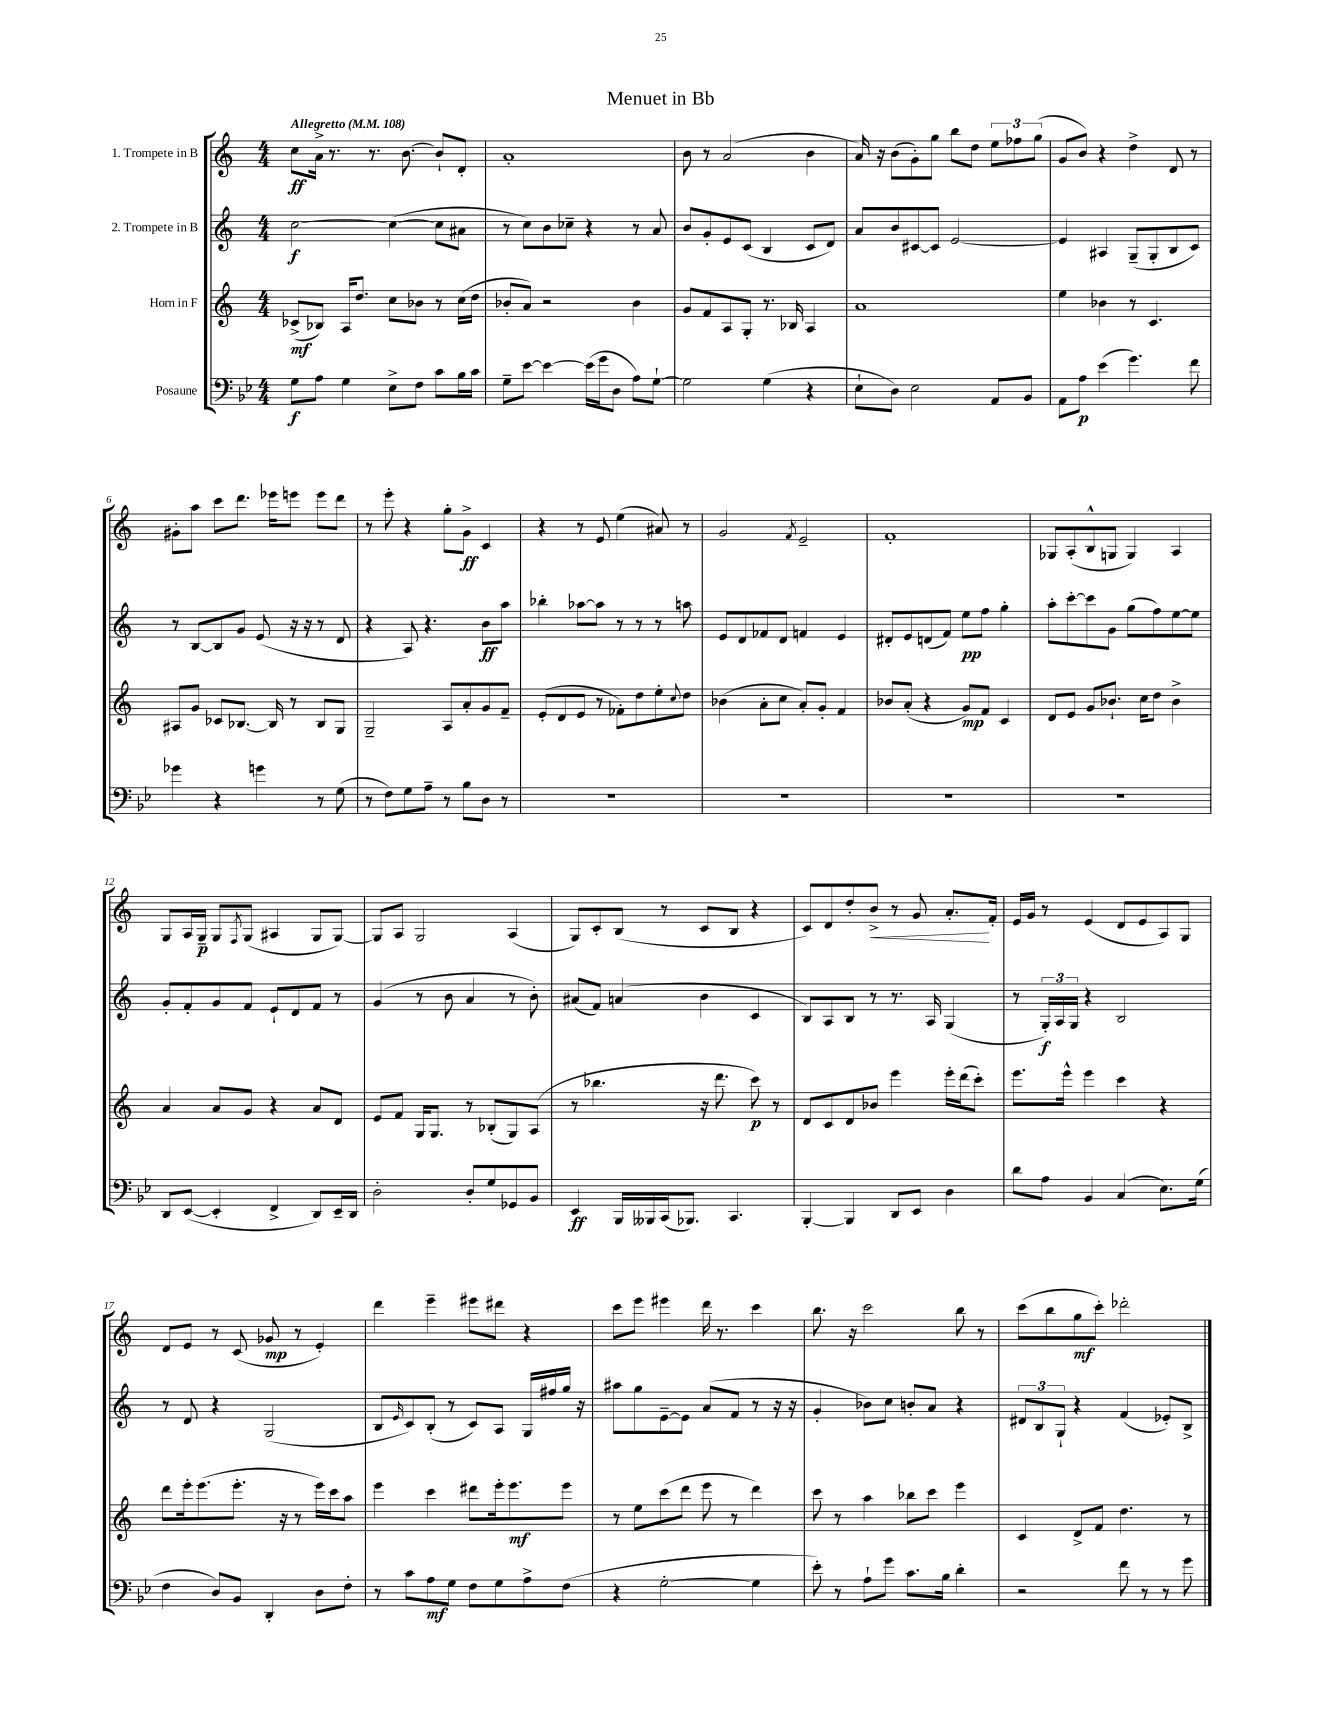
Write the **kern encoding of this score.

**kern	**dynam	**kern	**dynam	**kern	**dynam	**kern	**dynam
*part4	*part4	*part3	*part3	*part2	*part2	*part1	*part1
*staff4	*staff4	*staff3	*staff3	*staff2	*staff2	*staff1	*staff1
*I"Posaune	*	*I"Horn in F	*	*I"2. Trompete in B	*	*I"1. Trompete in B	*
*clefF4	*	*clefG2	*	*clefG2	*	*clefG2	*
*k[b-e-]	*	*k[]	*	*k[]	*	*k[]	*
*M4/4	*	*M4/4	*	*M4/4	*	*M4/4	*
*MM108	*	*MM108	*	*MM108	*	*MM108	*
=1	=1	=1	=1	=1	=1	=1	=1
!	!	!	!	!	!	!LO:TX:a:B:t=Allegretto	!
8G\L	f	(8c-X^/L	mf	[2cc\	f	8cc\L	ff
8A\J	.	8B-X/J)	.	.	.	16a^\Jk	.
.	.	.	.	.	.	8.r	.
4G\	.	16A/KL	.	.	.	.	.
.	.	8.dd/J	.	.	.	.	.
.	.	.	.	.	.	8.r	.
8E-^\L	.	8cc\L	.	(4cc\_	.	.	.
.	.	.	.	.	.	[8.b\	.
8F\J	.	8b-X\J	.	.	.	.	.
8c\L	.	8r	.	8cc\L]	.	8b`/L]	.
16B-\L	.	(16cc\LL	.	8a#X\J	.	8d'/J	.
16c\JJ	.	16dd\JJ	.	.	.	.	.
=2	=2	=2	=2	=2	=2	=2	=2
8G~\L	.	8b-X'/L	.	8r	.	1a'	.
[8e-\J	.	8a/J)	.	8cc\L)	.	.	.
4e-\_	.	2r	.	8b\	.	.	.
.	.	.	.	8cc-X~\J	.	.	.
(16e-\LL]	.	.	.	4r	.	.	.
16g\J	.	.	.	.	.	.	.
8D\J	.	.	.	.	.	.	.
8A\L)	.	4b-\	.	8r	.	.	.
[8G`\J	.	.	.	8a/	.	.	.
=3	=3	=3	=3	=3	=3	=3	=3
2G\]	.	8g/L	.	8b/L	.	8b\	.
.	.	8f/	.	8g'/	.	8r	.
.	.	8A/	.	8e/	.	(2a/	.
.	.	8G'/J	.	(8c/J	.	.	.
(4G\	.	8.r	.	4B/	.	.	.
.	.	16B-X/	.	.	.	.	.
4r	.	4A/	.	8c/L	.	4b\	.
.	.	.	.	8d/J)	.	.	.
=4	=4	=4	=4	=4	=4	=4	=4
8E-`\L	.	1a	.	8a/L	.	16a/)	.
.	.	.	.	.	.	16r	.
8D\J)	.	.	.	8b/	.	(8b\L	.
2E-\	.	.	.	[8c#X/	.	8g'\)	.
.	.	.	.	8c#/J]	.	8gg\J	.
.	.	.	.	[2e/	.	8bb\L	.
.	.	.	.	.	.	8dd\J	.
8AA/L	.	.	.	.	.	12ee\L	.
.	.	.	.	.	.	12ff-X\	.
8BB-/J	.	.	.	.	.	.	.
.	.	.	.	.	.	(12gg\J	.
=5	=5	=5	=5	=5	=5	=5	=5
8AA\L	.	4ee\	.	4e/]	.	8g/L	.
8A\J	p	.	.	.	.	8b/J)	.
(4e-\	.	4b-X\	.	4A#X/	.	4r	.
4.g\)	.	8r	.	(8G~/L	.	4dd^\	.
.	.	4.c/	.	8G'/	.	.	.
.	.	.	.	8B/	.	8d/	.
8f\	.	.	.	8c/J)	.	8r	.
!!LO:LB:g=z
=6	=6	=6	=6	=6	=6	=6	=6
4g-X\	.	8A#X/L	.	8r	.	8g#X'\L	.
.	.	8g/J	.	[8B/L	.	8aa\J	.
4r	.	8c-X/L	.	8B/]	.	8ccc\L	.
.	.	[8.B-X/J	.	8g/J	.	8.ddd\J	.
4gn\	.	.	.	(8e/	.	.	.
.	.	16B-/]	.	.	.	16eee-X\KL	.
.	.	8r	.	16r	.	8eeen\J	.
.	.	.	.	16r	.	.	.
8r	.	8B-/L	.	8r	.	8eee\L	.
(8G\	.	8G/J	.	8d/	.	8ddd\J	.
=7	=7	=7	=7	=7	=7	=7	=7
8r	.	2G~/	.	4r	.	8r	.
8F\L)	.	.	.	.	.	8eee'\	.
8G\	.	.	.	8A/)	.	4r	.
8A~\J	.	.	.	4.r	.	.	.
8r	.	8A/L	.	.	.	8gg'\L	.
8B-\L	.	8a'/	.	.	.	8g^\J	ff
8D\J	.	8g/	.	8b\L	ff	4c/	.
8r	.	8f~/J	.	8aa\J	.	.	.
=8	=8	=8	=8	=8	=8	=8	=8
1r	.	(8e'/L	.	4bb-X'\	.	4r	.
.	.	8d/	.	.	.	.	.
.	.	8e/J	.	[8aa-X\L	.	8r	.
.	.	8r	.	8aa-\J]	.	8e/	.
.	.	8f-X'\L)	.	8r	.	(4ee\	.
.	.	8dd\	.	8r	.	.	.
.	.	8ee'\	.	8r	.	8a#X/)	.
.	.	8qqcc/	.	.	.	.	.
.	.	8dd\J	.	8aan\	.	8r	.
=9	=9	=9	=9	=9	=9	=9	=9
1r	.	(4b-X\	.	8e/L	.	2g/	.
.	.	.	.	8d/	.	.	.
.	.	8a'\L	.	8f-X/	.	.	.
.	.	8cc\J	.	8d/J	.	.	.
.	.	.	.	.	.	8qf/	.
.	.	8a'/L)	.	4fn/	.	2e~/	.
.	.	8g'/J	.	.	.	.	.
.	.	4f/	.	4e/	.	.	.
=10	=10	=10	=10	=10	=10	=10	=10
1r	.	8b-X/L	.	8d#X'/L	.	1f'	.
.	.	(8a'/J	.	8e/	.	.	.
.	.	4r	.	(8dn/	.	.	.
.	.	.	.	8f/J)	.	.	.
.	.	8g/L)	mp	8ee\L	pp	.	.
.	.	8f/J	.	8ff\J	.	.	.
.	.	4c/	.	4gg'\	.	.	.
=11	=11	=11	=11	=11	=11	=11	=11
1r	.	8d/L	.	8aa'\L	.	8G-X/L	.
.	.	8e/J	.	[8ccc'\	.	(8A'/	.
.	.	8g/L	.	8ccc\]	.	8B^^/	.
.	.	8.b-X`/J	.	8g\J	.	8Gn/J	.
.	.	.	.	(8gg\L	.	4G/)	.
.	.	16cc\KL	.	.	.	.	.
.	.	8dd\J	.	8ff\)	.	.	.
.	.	4b-^\	.	[8ee\	.	4A/	.
.	.	.	.	8ee\J]	.	.	.
!!LO:LB:g=z
=12	=12	=12	=12	=12	=12	=12	=12
8DD/L	.	4a/	.	8g'/L	.	8G/L	.
([8EE-/J	.	.	.	8f'/	.	16A/L	.
.	.	.	.	.	.	16G~/JJ	p
4EE-'/]	.	8a/L	.	8g/	.	8G/L	.
.	.	.	.	.	.	8qF/	.
.	.	8g/J	.	8f/J	.	(8G/J	.
4FF^/	.	4r	.	8e`/L	.	4A#X/	.
.	.	.	.	8d/	.	.	.
8DD/L)	.	8a/L	.	8f/J	.	8G/L	.
16EE-~/L	.	8d/J	.	8r	.	[8G/J)	.
16DD/JJ	.	.	.	.	.	.	.
=13	=13	=13	=13	=13	=13	=13	=13
2D'\	.	8e/L	.	(4g/	.	8G/L]	.
.	.	8f/J	.	.	.	8A/J	.
.	.	16G/KL	.	8r	.	2G/	.
.	.	8.G/J	.	.	.	.	.
.	.	.	.	8b\	.	.	.
8D'/L	.	8r	.	4a/	.	.	.
8G/	.	(8B-X'/L	.	.	.	.	.
8GG-X/	.	8G/)	.	8r	.	(4A/	.
8BB-/J	.	(8A/J	.	8b'\)	.	.	.
=14	=14	=14	=14	=14	=14	=14	=14
4EE-/	ff	8r	.	(8a#X/L	.	8G/L)	.
.	.	4.bb-X\	.	8f/J)	.	8c'/	.
16BBB-/LL	.	.	.	(4an/	.	(8B/J	.
16BBB--X/	.	.	.	.	.	.	.
(16CC/J	.	.	.	.	.	8r	.
8.BBB-X/J)	.	.	.	.	.	.	.
.	.	16r	.	4b\	.	8c/L	.
.	.	8.ddd\	.	.	.	.	.
4.CC/	.	.	.	.	.	8B/J	.
.	.	8ccc\)	p	4c/	.	4r	.
.	.	8r	.	.	.	.	.
=15	=15	=15	=15	=15	=15	=15	=15
[4BBB-'/	.	8d/L	.	8B/L)	.	8c/L)	.
.	.	8c/	.	8A/	.	8d/	.
4BBB-/]	.	8d/	.	8B/J	.	8dd'/	.
!	!	!	!	!	!	!	!LO:HP:b
.	.	8b-X/J	.	8r	.	8b^/J	<
8DD/L	.	4eee\	.	8.r	.	8r	.
8EE-/J	.	.	.	.	.	8g/	.
.	.	.	.	16A/	.	.	.
4D\	.	16eee'\LL	.	(4G/	.	8.a'/L	.
.	.	(16ddd\J	.	.	.	.	.
.	.	8ccc'\J)	.	.	.	.	.
.	.	.	.	.	.	16f'/Jk	[
=16	=16	=16	=16	=16	=16	=16	=16
8d\L	.	8.eee\L	.	8r	.	16e/LL	.
.	.	.	.	.	.	16g/JJ	.
8A\J	.	.	.	24G'/LL)	f	8r	.
.	.	.	.	24A/	.	.	.
.	.	16eee^^\Jk	.	.	.	.	.
.	.	.	.	24G/JJ	.	.	.
4BB-/	.	4eee\	.	4r	.	(4e/	.
(4C/	.	4ccc\	.	2B/	.	8d/L	.
.	.	.	.	.	.	8e/	.
8.E-\L)	.	4r	.	.	.	8A/)	.
.	.	.	.	.	.	8G/J	.
(16G\Jk	.	.	.	.	.	.	.
!!LO:LB:g=z
=17	=17	=17	=17	=17	=17	=17	=17
4F\	.	8ddd\L	.	8r	.	8d/L	.
.	.	16eee'\k	.	8d/	.	8e/J	.
.	.	(8.eee\	.	.	.	.	.
8D/L)	.	.	.	4r	.	8r	.
8BB-/J	.	8.eee'\J	.	.	.	(8c/	.
4DD'/	.	.	.	(2G/	.	8g-X/	mp
.	.	16r	.	.	.	.	.
.	.	8r	.	.	.	8r	.
8D\L	.	16eee\LL)	.	.	.	4e'/)	.
.	.	16ccc\J	.	.	.	.	.
8F'\J	.	8aa\J	.	.	.	.	.
=18	=18	=18	=18	=18	=18	=18	=18
8r	.	4eee\	.	8B/L	.	4ddd\	.
.	.	.	.	16qqe/	.	.	.
8c\L	.	.	.	8c/)	.	.	.
8A\	mf	4ccc\	.	(8B'/J	.	4eee~\	.
8G\J	.	.	.	8r	.	.	.
8F\L	.	8ddd#X\L	.	8c/L)	.	8eee#X\L	.
8G\	.	16eee'\k	.	8A/J	.	8ddd#X\J	.
.	.	8.eee\	mf	.	.	.	.
8A^\	.	.	.	16G/LL	.	4r	.
.	.	.	.	16ff#X/	.	.	.
(8F\J	.	8eee\J	.	16gg/JJ	.	.	.
.	.	.	.	16r	.	.	.
=19	=19	=19	=19	=19	=19	=19	=19
4r	.	8r	.	8aa#X\L	.	8ccc\L	.
.	.	8ee\L	.	8gg\	.	8eee\J	.
[2G'\	.	(8ccc\	.	[8e~\	.	4eee#X\	.
.	.	8ddd\J	.	8e\J]	.	.	.
.	.	8eee\	.	(8a/L	.	16ddd\	.
.	.	.	.	.	.	8.r	.
.	.	8r	.	8f/J	.	.	.
4G\]	.	4ddd\)	.	8r	.	4ccc\	.
.	.	.	.	16r	.	.	.
.	.	.	.	16r	.	.	.
=20	=20	=20	=20	=20	=20	=20	=20
8e-'\)	.	8ccc\	.	4g'/	.	8.bb\	.
8r	.	8r	.	.	.	.	.
.	.	.	.	.	.	16r	.
8A`\L	.	4aa\	.	8b-X\L)	.	2ccc\	.
8g\J	.	.	.	8cc\J	.	.	.
8.c\L	.	8bb-X\L	.	8bn'/L	.	.	.
.	.	8ccc\J	.	8a/J	.	.	.
16B-\Jk	.	.	.	.	.	.	.
4d'\	.	4eee\	.	4r	.	8bb\	.
.	.	.	.	.	.	8r	.
=21	=21	=21	=21	=21	=21	=21	=21
2r	.	4c/	.	12d#X/L	.	(8ccc\L	.
.	.	.	.	12B/	.	.	.
.	.	.	.	.	.	8bb\	.
.	.	.	.	12G`/J	.	.	.
.	.	8d^/L	.	4r	.	8gg\	mf
.	.	8f/J	.	.	.	8ccc'\J)	.
8f\	.	4.dd\	.	(4f/	.	2ddd-X'\	.
8r	.	.	.	.	.	.	.
8r	.	.	.	8e-X'/L)	.	.	.
8g\	.	8r	.	8B^/J	.	.	.
==	==	==	==	==	==	==	==
*-	*-	*-	*-	*-	*-	*-	*-
